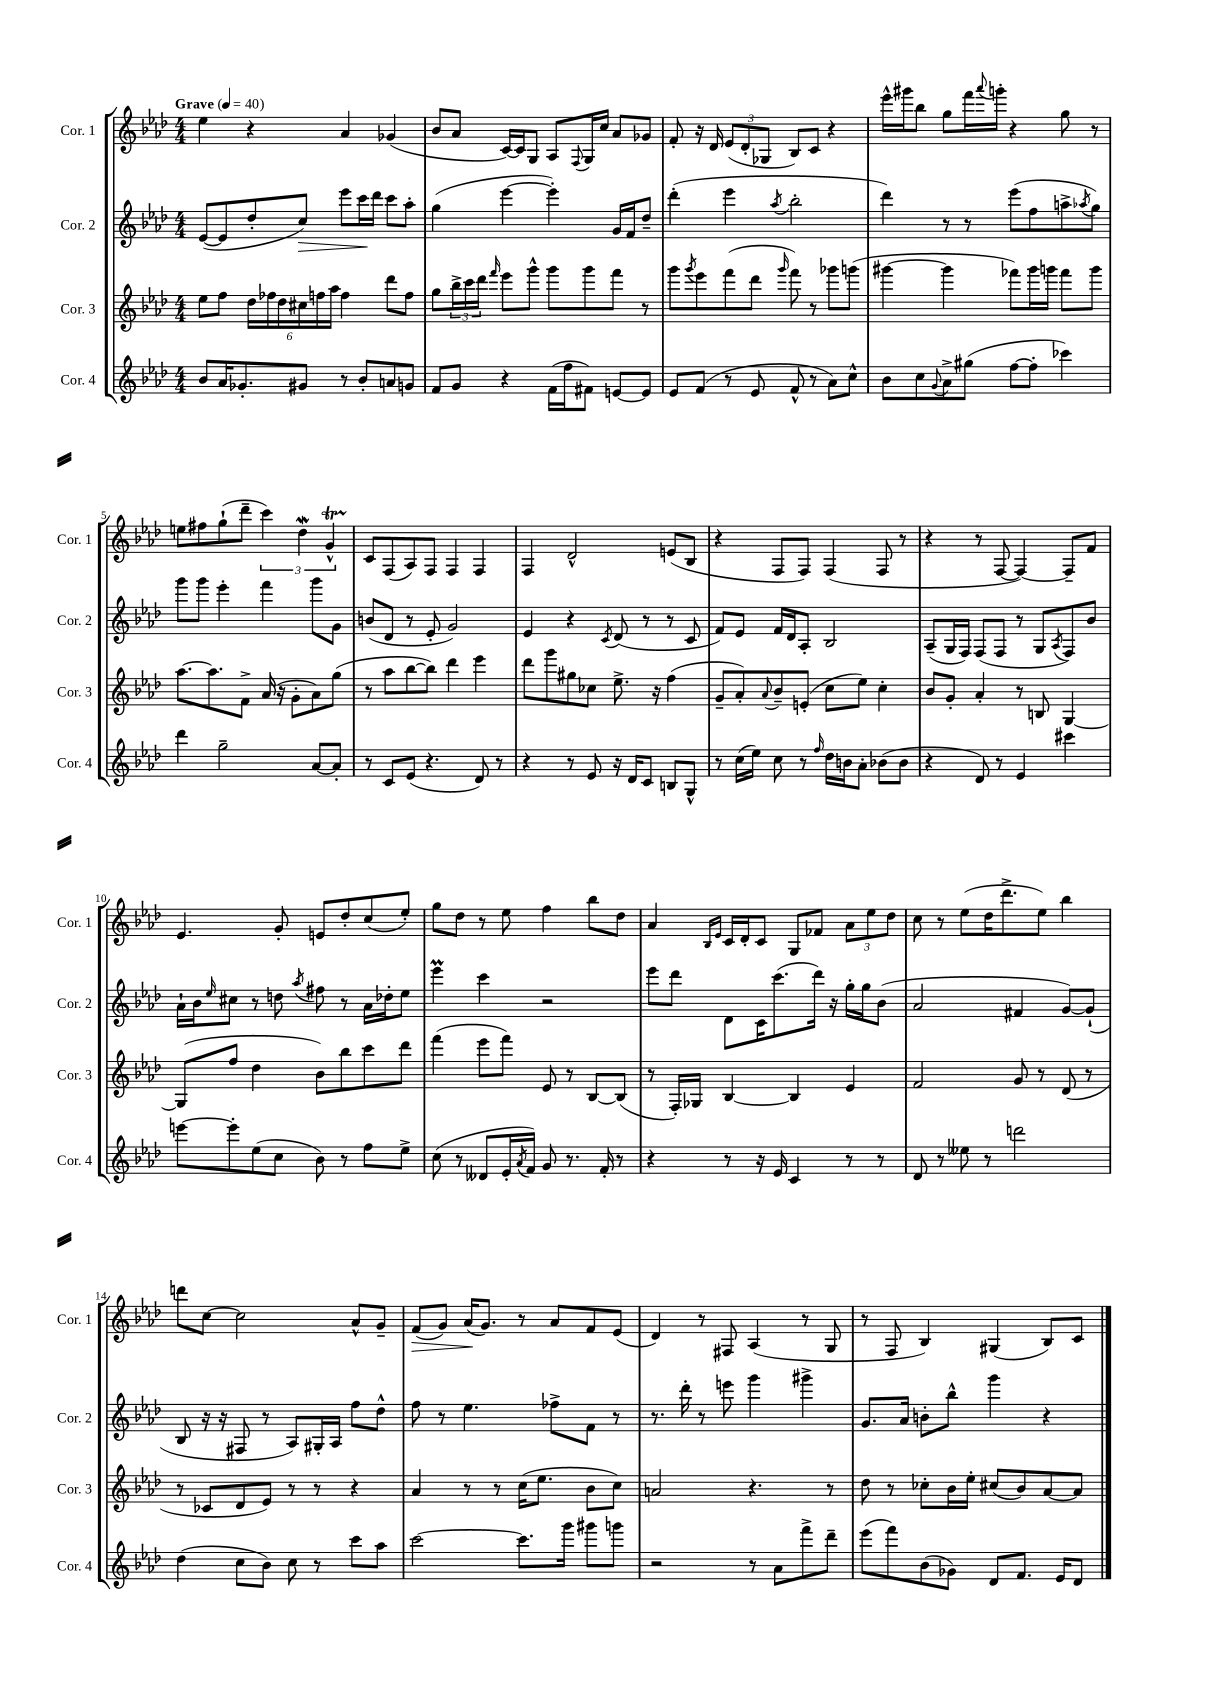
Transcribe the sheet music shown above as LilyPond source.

<<
\new StaffGroup <<
\new Staff = "s0" \with { instrumentName = "Cor. 1" shortInstrumentName = "Cor. 1" } {
    \clef treble \key aes \major \numericTimeSignature \time 4/4 \tempo "Grave" 4 = 40
    ees''4 r4 aes'4 ges'4( |
    bes'8 aes'8 c'16~) c'16 g8 aes8 \appoggiatura { f8 } g16 c''16 aes'8 ges'8 |
    f'8-. r16 des'16 \tuplet 3/2 { ees'8( des'8-. ges8 } bes8) c'8 r4 |
    ees'''16-^ gis'''16 bes''8 g''8 f'''16 \appoggiatura { aes'''8 } g'''16-. r4 g''8 r8 |
    e''8 fis''8 g''8-!( des'''8-- \tuplet 3/2 { c'''4) des''4\mordent g'4-^\startTrillSpan } |
    c'8\stopTrillSpan f8( aes8) f8 f4 f4 |
    f4 des'2-^ e'8( bes8 |
    r4 f8 f8) f4( f8 r8 |
    r4 r8 f8~ f4~) f8-- f'8 |
    ees'4. g'8-. e'8 des''8-. c''8( ees''8-.) |
    g''8 des''8 r8 ees''8 f''4 bes''8 des''8 |
    aes'4 \grace { bes16 ees'16 } c'16 des'16-. c'8 g8 fes'8 \tuplet 3/2 { aes'8 ees''8 des''8 } |
    c''8 r8 ees''8( des''16 des'''8.-> ees''8) bes''4 |
    d'''8 c''8~ c''2 aes'8-^ g'8-- |
    f'8\>( g'8) aes'16\!( g'8.) r8 aes'8 f'8 ees'8( |
    des'4) r8 fis8 aes4( r8 g8 |
    r8 f8 bes4) gis4( bes8) c'8 \bar "|." |
}
\new Staff = "s1" \with { instrumentName = "Cor. 2" shortInstrumentName = "Cor. 2" } {
    \clef treble \key aes \major \numericTimeSignature \time 4/4
    ees'8~( ees'8 des''8-. c''8\>) ees'''8 c'''16\! des'''16 c'''8 aes''8-. |
    g''4( ees'''4~ ees'''4-.) g'16 f'16 des''8-- |
    des'''4-.( ees'''4 \acciaccatura { aes''8 } bes''2-. |
    des'''4) r8 r8 ees'''8( f''8 a''8-> \acciaccatura { aes''8 } g''8) |
    g'''8 g'''8 ees'''4-. f'''4 g'''8 g'8 |
    b'8( des'8 r8 ees'8-. g'2) |
    ees'4 r4 \acciaccatura { c'8 } des'8( r8 r8 c'8 |
    f'8) ees'8 f'16 des'16 aes8-. bes2 |
    aes8--( g16 f16) f8( f8 r8 g8 \acciaccatura { aes8 } f8) bes'8 |
    aes'16-! bes'16 \grace { ees''16 } cis''8 r8 d''8 \acciaccatura { aes''8 } fis''8 r8 aes'16 des''16-. ees''8 |
    ees'''4\prall c'''4 r2 |
    ees'''8 des'''8 des'8 c'16 c'''8.( des'''16) r16 g''16-. g''16 bes'8( |
    aes'2 fis'4 g'8~) g'8-!( |
    bes8 r16 r16 fis8 r8 aes8) gis16-. aes16 f''8 des''8-^ |
    f''8 r8 ees''4. fes''8-> f'8 r8 |
    r8. des'''16-. r8 e'''8 g'''4 gis'''4-> |
    g'8. aes'16 b'8-. bes''8-^ g'''4 r4 \bar "|." |
}
\new Staff = "s2" \with { instrumentName = "Cor. 3" shortInstrumentName = "Cor. 3" } {
    \clef treble \key aes \major \numericTimeSignature \time 4/4
    ees''8 f''8 \tuplet 6/4 { des''16 fes''16 des''16 cis''16 f''16 aes''16 } f''4 des'''8 f''8 |
    g''8 \tuplet 3/2 { bes''16-> c'''16 des'''16 } \grace { f'''16 } ees'''8 g'''8-^ g'''8 g'''8 f'''8 r8 |
    g'''8 \acciaccatura { g'''8 } ees'''8 f'''8( des'''8 \grace { g'''16 } f'''8) r8 ges'''8 g'''8( |
    gis'''4~ gis'''4 fes'''8) gis'''16 g'''16 fes'''8 g'''8 |
    aes''8.~ aes''8. f'8-> aes'16( r16 g'8-. aes'8) g''8( |
    r8 aes''8 bes''8~ bes''8) des'''4 ees'''4 |
    des'''8 g'''8 gis''8 ces''8 ees''8.-> r16 f''4( |
    g'8-- aes'8-.) \appoggiatura { aes'8 } bes'8-- e'8-.( c''8 ees''8) c''4-. |
    bes'8 g'8-. aes'4-. r8 b8 g4~ |
    g8( f''8 des''4 bes'8) bes''8 c'''8 des'''8 |
    f'''4( ees'''8 f'''8) ees'8 r8 bes8~ bes8( |
    r8 f16-.) ges16 bes4~ bes4 ees'4 |
    f'2 g'8 r8 des'8( r8 |
    r8 ces'8 des'8 ees'8) r8 r8 r4 |
    aes'4 r8 r8 c''16( ees''8. bes'8 c''8) |
    a'2 r4. r8 |
    des''8 r8 ces''8-. bes'16 ees''16-. cis''8( bes'8) aes'8~ aes'8 \bar "|." |
}
\new Staff = "s3" \with { instrumentName = "Cor. 4" shortInstrumentName = "Cor. 4" } {
    \clef treble \key aes \major \numericTimeSignature \time 4/4
    bes'8 aes'16 ges'8.-. gis'8 r8 bes'8-. a'8 g'8 |
    f'8 g'8 r4 f'16( f''16 fis'8) e'8~ e'8 |
    ees'8 f'8( r8 ees'8 f'8-^ r8 aes'8) c''8-^ |
    bes'8 c''8 \appoggiatura { g'8 } aes'8-> gis''8( f''8~ f''8-. ces'''4) |
    des'''4 g''2-- aes'8~ aes'8-. |
    r8 c'8 ees'8( r4. des'8) r8 |
    r4 r8 ees'8 r16 des'16 c'8 b8 g8-^ |
    r8 c''16( ees''16) c''8 r8 \grace { f''16 } des''16 b'16 aes'8-. bes'8( bes'8 |
    r4 des'8) r8 ees'4 cis'''4 |
    e'''8~ e'''8-. ees''8( c''8 bes'8) r8 f''8 ees''8-> |
    c''8( r8 deses'8 ees'16-. \acciaccatura { aes'8 } f'16) g'8 r8. f'16-. r8 |
    r4 r8 r16 ees'16 c'4 r8 r8 |
    des'8 r8 eeses''8 r8 d'''2 |
    des''4( c''8 bes'8) c''8 r8 c'''8 aes''8 |
    c'''2~ c'''8. g'''16 gis'''8 g'''8 |
    r2 r8 aes'8 f'''8-> des'''8-- |
    ees'''8( f'''8) bes'8( ges'8) des'8 f'8. ees'16 des'8 \bar "|." |
}
>>
>>
